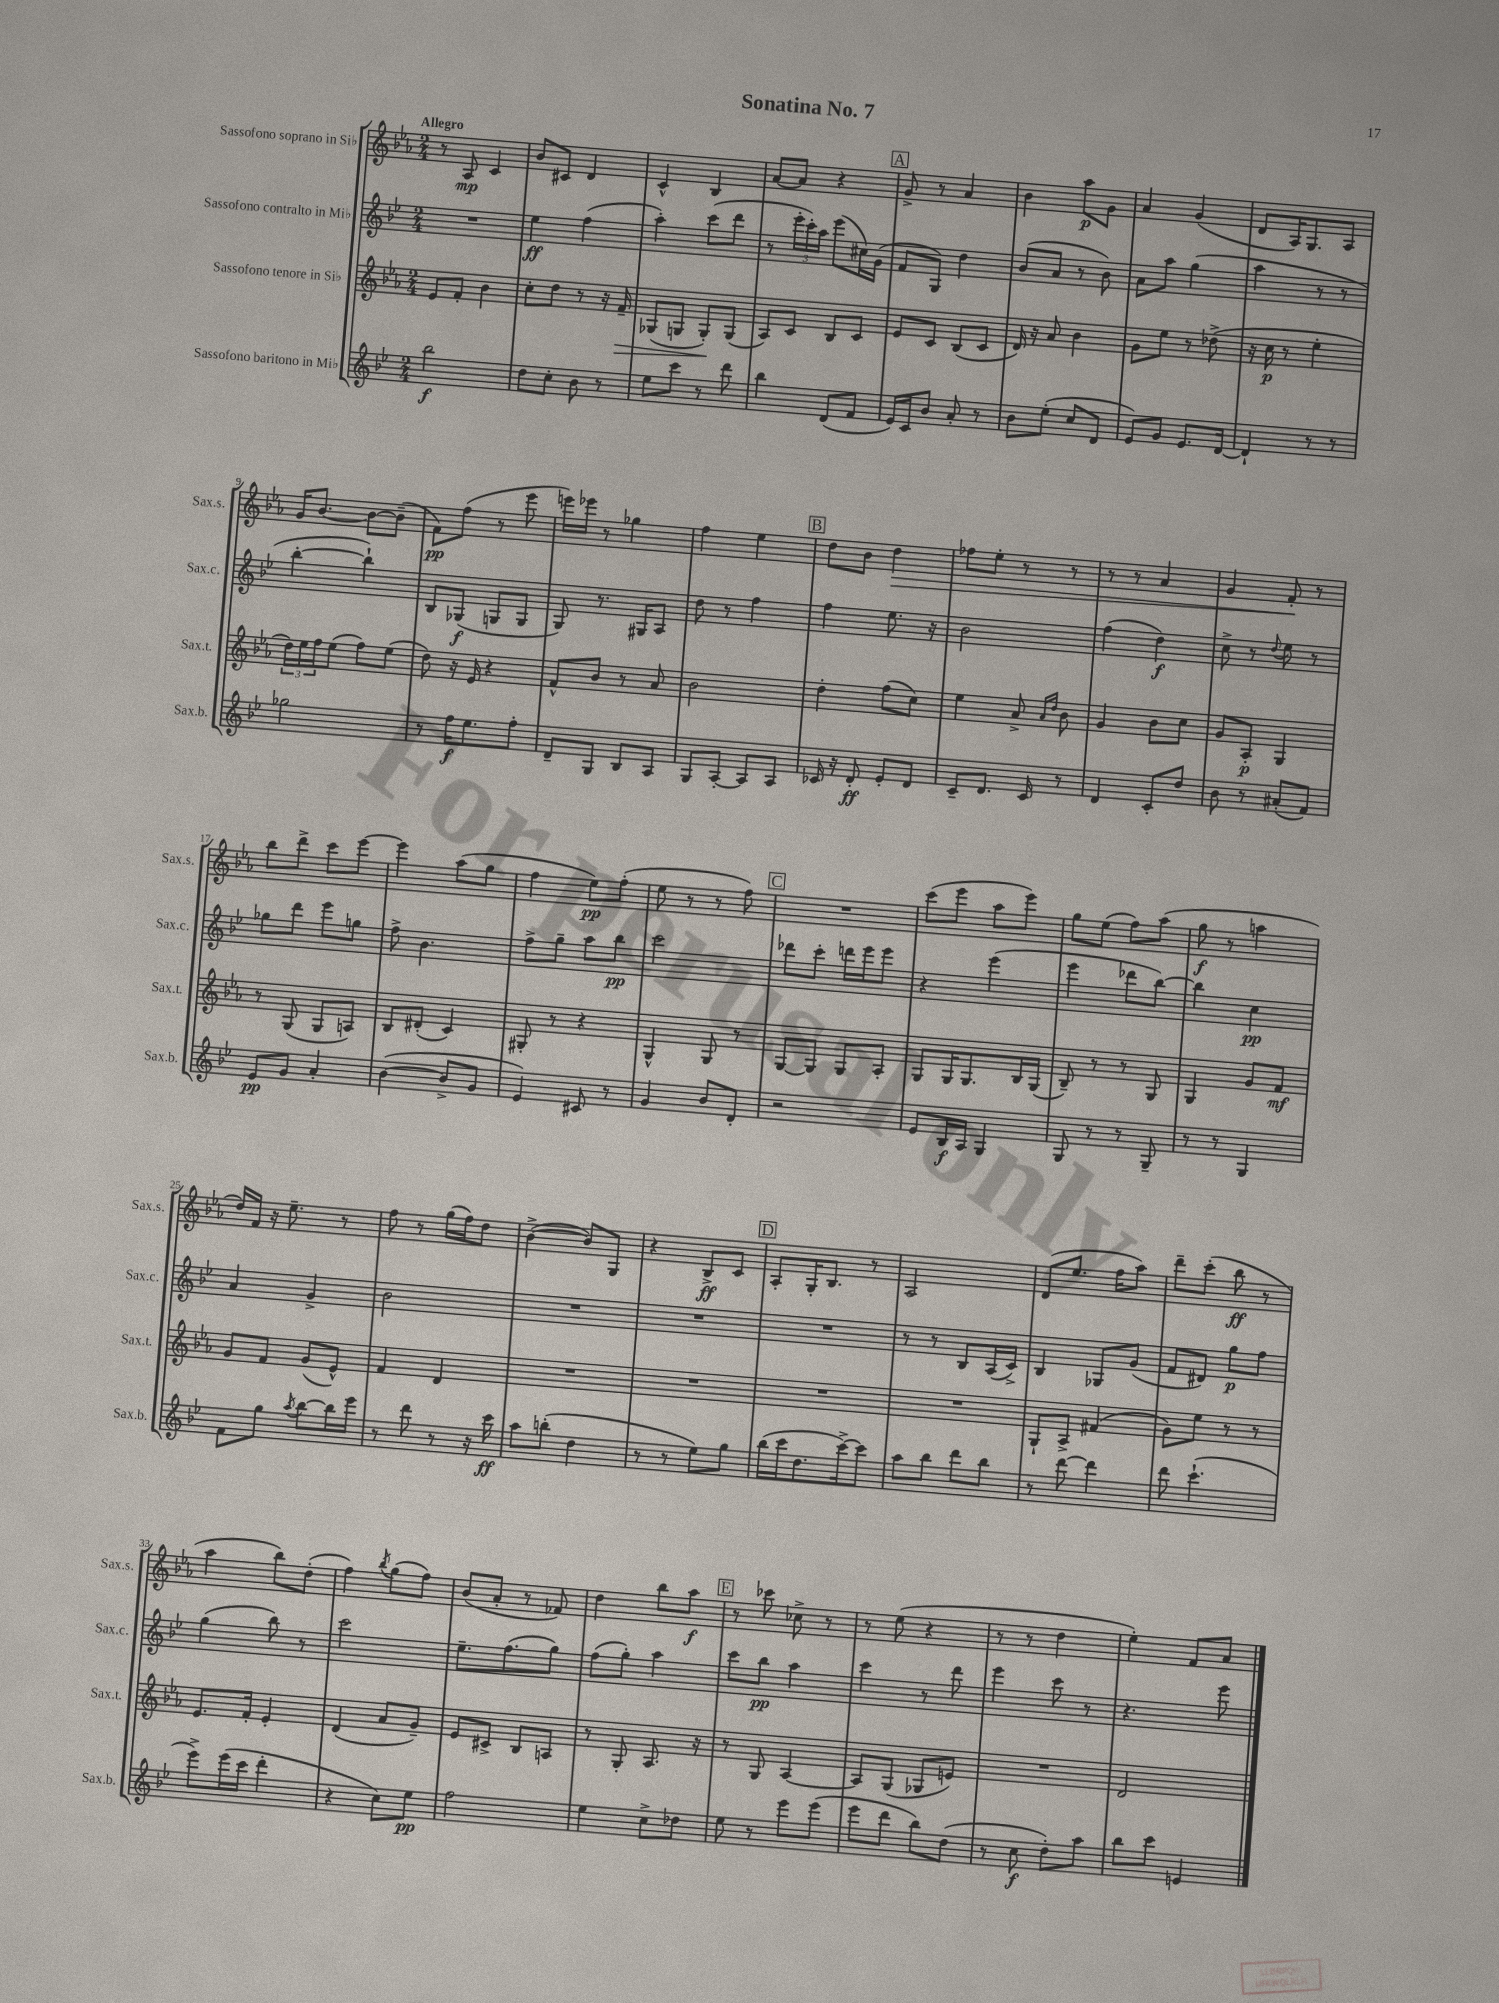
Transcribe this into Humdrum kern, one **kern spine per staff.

**kern	**dynam	**kern	**dynam	**kern	**dynam	**kern	**dynam
*part4	*part4	*part3	*part3	*part2	*part2	*part1	*part1
*staff4	*staff4	*staff3	*staff3	*staff2	*staff2	*staff1	*staff1
*I"Sassofono baritono in Mi♭	*	*I"Sassofono tenore in Si♭	*	*I"Sassofono contralto in Mi♭	*	*I"Sassofono soprano in Si♭	*
*I'Sax.b.	*	*I'Sax.t.	*	*I'Sax.c.	*	*I'Sax.s.	*
*clefG2	*	*clefG2	*	*clefG2	*	*clefG2	*
*k[b-e-]	*	*k[b-e-a-]	*	*k[b-e-]	*	*k[b-e-a-]	*
*M2/4	*	*M2/4	*	*M2/4	*	*M2/4	*
=1	=1	=1	=1	=1	=1	=1	=1
!	!	!	!	!	!	!LO:TX:a:B:t=Allegro	!
2bb-\	f	8e-/L	.	2r	.	8r	.
.	.	8f'/J	.	.	.	8A-/	mp
.	.	4b-\	.	.	.	4c/	.
=2	=2	=2	=2	=2	=2	=2	=2
8dd\L	.	8cc'\L	.	4ee-\	ff	8b-/L	.
8cc'\J	.	8dd\J	.	.	.	8c#X/J	.
8b-\	.	8r	.	(4ff\	.	4d/	.
8r	.	16r	.	.	.	.	.
!	!	!	!LO:HP:b	!	!	!	!
.	.	16f~/	>	.	.	.	.
=3	=3	=3	=3	=3	=3	=3	=3
8ee-\L	.	(8G-X/L	.	4aa'\)	.	4c^^/	.
8ccc\J	.	8Gn/J	.	.	.	.	.
8r	.	8G'/L)	.	(8ccc\L	.	4B-/	.
8ddd\	.	(8G/J	]	8ddd\J	.	.	.
=4	=4	=4	=4	=4	=4	=4	=4
4bb-\	.	8A-/L)	.	8r	.	[8a-/L	.
.	.	8c/J	.	24eee-'\LL	.	8a-/J]	.
.	.	.	.	24ccc'\)	.	.	.
.	.	.	.	24aa\JJ	.	.	.
(8d/L	.	8B-/L	.	(8eee-\L	.	4r	.
8f/J	.	8c/J	.	16cc#X\L)	.	.	.
.	.	.	.	(16g\JJ	.	.	.
!!LO:REH:place=s1:t=A
=5	=5	=5	=5	=5	=5	=5	=5
16e-/LL)	.	8e-/L	.	8f/L	.	8g^/	.
16c/J	.	.	.	.	.	.	.
8b-/J	.	8c/J	.	8G/J)	.	8r	.
8a'/	.	(8B-/L	.	4dd\	.	4a-/	.
8r	.	8c/J	.	.	.	.	.
=6	=6	=6	=6	=6	=6	=6	=6
8b-\L	.	16d/)	.	(8b-/L	.	4b-\	.
.	.	16r	.	.	.	.	.
(8ee-'\J	.	8a-/	.	8a/J	.	.	.
8cc/L	.	4b-\	.	8r	.	8aa-\L	p
8d/J	.	.	.	8b-\)	.	8g\J	.
=7	=7	=7	=7	=7	=7	=7	=7
8e-/L)	.	8g\L	.	8a\L	.	4a-/	.
8g/J	.	8ee-\J	.	8aa\J	.	.	.
8.e-/L	.	8r	.	(4gg\	.	(4g/	.
.	.	(8dd-X^\	.	.	.	.	.
[16d/Jk	.	.	.	.	.	.	.
=8	=8	=8	=8	=8	=8	=8	=8
4d`/]	.	16r	.	4aa\	.	8d/L	.
.	.	16cc\	p	.	.	.	.
.	.	8r	.	.	.	16A-/K)	.
.	.	.	.	.	.	8.G/	.
8r	.	4ee-'\	.	8r	.	.	.
8r	.	.	.	8r	.	8A-/J	.
!!LO:LB:g=z
=9	=9	=9	=9	=9	=9	=9	=9
2gg-X\	.	24dd\LL)	.	[4bb-'\	.	16g/KL	.
.	.	24ee-\	.	.	.	.	.
.	.	.	.	.	.	[8.b-/J	.
.	.	24ff\J	.	.	.	.	.
.	.	(8ee-\J	.	.	.	.	.
.	.	8ff\L)	.	4bb-`\])	.	8b-\L_	.
.	.	(8ee-\J	.	.	.	(8b-~\J]	.
=10	=10	=10	=10	=10	=10	=10	=10
8r	.	8dd\)	.	8B-/L	.	8f\L)	pp
16ff\KL	f	16r	.	(8G-X/J	f	(8ff\J	.
8.ee-\	.	16e-/	.	.	.	.	.
.	.	4r	.	8Gn/L	.	8r	.
8ff'\J	.	.	.	8G/J	.	8eee-\	.
=11	=11	=11	=11	=11	=11	=11	=11
8d~/L	.	8f^^/L	.	8G/)	.	16eeen\LL)	.
.	.	.	.	.	.	16eee-X\JJ	.
8G/J	.	8b-/J	.	8.r	.	8r	.
8B-/L	.	8r	.	.	.	4gg-X\	.
.	.	.	.	16G#X/KL	.	.	.
8A/J	.	8a-/	.	8A/J	.	.	.
=12	=12	=12	=12	=12	=12	=12	=12
8G/L	.	2b-\	.	8dd\	.	4ff\	.
[8A'/J	.	.	.	8r	.	.	.
8A/L]	.	.	.	4ff\	.	4ee-\	.
8A/J	.	.	.	.	.	.	.
!!LO:REH:place=s1:t=B
=13	=13	=13	=13	=13	=13	=13	=13
16c-X/	.	4dd'\	.	4ff\	.	8dd\L	.
16r	.	.	.	.	.	.	.
8d'/	ff	.	.	.	.	8b-\J	.
!	!	!	!	!	!	!	!LO:HP:b
8e-'/L	.	(8ff\L	.	8.ee-\	.	4dd\	>
8d/J	.	8cc\J)	.	.	.	.	.
.	.	.	.	16r	.	.	.
=14	=14	=14	=14	=14	=14	=14	=14
8c~/L	.	4ee-\	.	2b-\	.	8ff-X\L	.
8.d/J	.	.	.	.	.	8ee-'\J	.
.	.	8a-^/	.	.	.	8r	.
16c/	.	.	.	.	.	.	.
.	.	16qqa-/LL	.	.	.	.	.
.	.	16qqdd/JJ	.	.	.	.	.
8r	.	8b-\	.	.	.	8r	.
=15	=15	=15	=15	=15	=15	=15	=15
4d/	.	4g/	.	(4ff\	.	8r	.
.	.	.	.	.	.	8r	.
8c'/L	.	8b-\L	.	4dd\)	f	4a-/	.
8dd/J	.	8cc\J	.	.	.	.	.
=16	=16	=16	=16	=16	=16	=16	=16
8b-\	.	8g/L	.	8cc^\	.	4g/	.
8r	.	8A-'/J	p	8r	.	.	.
.	.	.	.	8qqdd/	.	.	.
(8a#X'/L	.	4G/	.	8ee-\	.	8f'/	.
8f/J)	.	.	.	8r	.	8r	]
!!LO:LB:g=z
=17	=17	=17	=17	=17	=17	=17	=17
8e-/L	pp	8r	.	8gg-X\L	.	8bb-\L	.
8g/J	.	(8G/	.	8ddd\J	.	8ddd^\J	.
4a'/	.	8G/L	.	8eee-\L	.	8ccc\L	.
.	.	8An/J)	.	8ggn\J	.	[8eee-\J	.
=18	=18	=18	=18	=18	=18	=18	=18
([4b-\	.	8B-/L	.	8ff^\	.	4eee-\]	.
.	.	(8d#X'/J	.	4.b-\	.	.	.
8b-^/L]	.	4c/)	.	.	.	(8aa-\L	.
8g/J	.	.	.	.	.	8gg\J	.
=19	=19	=19	=19	=19	=19	=19	=19
4e-/)	.	8G#X'/	.	8ff^\L	.	4ff\	.
.	.	8r	.	8gg~\J	.	.	.
8c#X/	.	4r	.	8aa\L	.	8ee-\L)	pp
8r	.	.	.	8bb-\J	pp	(8ff'\J	.
=20	=20	=20	=20	=20	=20	=20	=20
4g/	.	4G^^/	.	2ccc\	.	8ee-\	.
.	.	.	.	.	.	8r	.
8b-/L	.	8G/	.	.	.	8r	.
8d'/J	.	8r	.	.	.	8ff\)	.
!!LO:REH:place=s1:t=C
=21	=21	=21	=21	=21	=21	=21	=21
2r	.	[8G/L	.	8ddd-X\L	.	2r	.
.	.	8G/J]	.	8ccc'\J	.	.	.
.	.	8G/L	.	16dddn\LL	.	.	.
.	.	.	.	16eee-\J	.	.	.
.	.	8A-'/J	.	8eee-\J	.	.	.
=22	=22	=22	=22	=22	=22	=22	=22
8e-/L	.	8G/L	.	4r	.	(8ccc\L	.
16B-/L	f	16G/K	.	.	.	8eee-\J	.
16A/JJ	.	8.G/	.	.	.	.	.
4G/	.	.	.	(4eee-\	.	8aa-\L	.
.	.	16B-/L	.	.	.	8eee-\J)	.
.	.	(16G/JJ	.	.	.	.	.
=23	=23	=23	=23	=23	=23	=23	=23
8G/	.	8B-~/)	.	4eee-\	.	8gg\L	.
8r	.	8r	.	.	.	(8ee-\J	.
8r	.	8r	.	8ddd-X\L	.	8ff\L)	.
8G~/	.	8G/	.	[8bb-\J)	.	(8aa-\J	.
=24	=24	=24	=24	=24	=24	=24	=24
8r	.	4G/	.	4bb-\]	.	8gg\	f
8r	.	.	.	.	.	8r	.
4G/	.	8g/L	.	4cc\	pp	4aan\	.
.	.	8f/J	mf	.	.	.	.
!!LO:LB:g=z
=25	=25	=25	=25	=25	=25	=25	=25
8f\L	.	8g/L	.	4a/	.	16dd/LL)	.
.	.	.	.	.	.	16f/JJ	.
8gg\J	.	8f/J	.	.	.	16r	.
.	.	.	.	.	.	8.ee-~\	.
8qaa/	.	.	.	.	.	.	.
[8bb-\L	.	(8g/L	.	4g^/	.	.	.
16bb-\L]	.	8e-^^/J)	.	.	.	8r	.
16eee-\JJ	.	.	.	.	.	.	.
=26	=26	=26	=26	=26	=26	=26	=26
8r	.	4f/	.	2b-\	.	8ff\	.
8ddd\	.	.	.	.	.	8r	.
8r	.	4d/	.	.	.	(16gg\LL	.
.	.	.	.	.	.	16ff\J)	.
16r	.	.	.	.	.	8dd\J	.
16ccc\	ff	.	.	.	.	.	.
=27	=27	=27	=27	=27	=27	=27	=27
8aa\L	.	2r	.	2r	.	([4b-^\	.
(8bbn'\J	.	.	.	.	.	.	.
4dd\	.	.	.	.	.	8b-/L])	.
.	.	.	.	.	.	8G/J	.
=28	=28	=28	=28	=28	=28	=28	=28
8r	.	2r	.	2r	.	4r	.
8r	.	.	.	.	.	.	.
8ee-\L)	.	.	.	.	.	8B-^/L	ff
8gg\J	.	.	.	.	.	8c/J	.
!!LO:REH:place=s1:t=D
=29	=29	=29	=29	=29	=29	=29	=29
(16bb-\LL	.	2r	.	2r	.	8A-'/L	.
16ccc\J	.	.	.	.	.	.	.
8.dd\	.	.	.	.	.	16G'/K	.
.	.	.	.	.	.	8.B-/J	.
[16ccc^\k)	.	.	.	.	.	.	.
8ccc\J]	.	.	.	.	.	8r	.
=30	=30	=30	=30	=30	=30	=30	=30
8aa\L	.	2r	.	8r	.	2A-/	.
8bb-\J	.	.	.	8r	.	.	.
8ddd\L	.	.	.	8B-/L	.	.	.
8bb-\J	.	.	.	(16A/L	.	.	.
.	.	.	.	16c^/JJ)	.	.	.
=31	=31	=31	=31	=31	=31	=31	=31
8r	.	8G`/L	.	4B-/	.	(8d/L	.
[8ddd\	.	8A-^/J	.	.	.	8.ee-/J	.
4ddd\]	.	(4f#X/	.	8G-X/L	.	.	.
.	.	.	.	.	.	16ff\KL	.
.	.	.	.	(8g/J	.	8aa-\J)	.
=32	=32	=32	=32	=32	=32	=32	=32
8ddd\	.	8g\L)	.	8f/L	.	8ddd~\L	.
(4.ccc`\	.	8ee-\J	.	8d#X/J)	.	(8ccc'\J	.
.	.	8r	.	8gg\L	p	8bb-\	ff
.	.	8r	.	8ff\J	.	8r	.
!!LO:LB:g=z
=33	=33	=33	=33	=33	=33	=33	=33
8eee-^\L)	.	8.e-/L	.	(4gg\	.	4aa-\	.
(16eee-\L	.	.	.	.	.	.	.
16ccc\JJ	.	16f'/Jk	.	.	.	.	.
4ddd'\	.	4e-'/	.	8bb-\)	.	8bb-\L)	.
.	.	.	.	8r	.	(8dd'\J	.
=34	=34	=34	=34	=34	=34	=34	=34
4r	.	(4d/	.	2ccc\	.	4ff\)	.
.	.	.	.	.	.	8qbb-/	.
8cc\L)	.	8a-/L	.	.	.	(8gg\L	.
8ee-\J	pp	8g~/J)	.	.	.	8ff\J)	.
=35	=35	=35	=35	=35	=35	=35	=35
2ff\	.	8e-/L	.	8.ee-~\L	.	(8b-/L	.
.	.	8c#X^/J	.	.	.	8a-'/J	.
.	.	.	.	(8.ff\	.	.	.
.	.	8B-/L	.	.	.	8r	.
.	.	8An/J	.	8gg\J)	.	8f-X/)	.
=36	=36	=36	=36	=36	=36	=36	=36
4ee-\	.	8r	.	(8ff\L	.	4dd\	.
.	.	8G'/	.	8gg'\J)	.	.	.
8cc^\L	.	8.A-/	.	4aa\	.	8bb-\L	.
8dd-X\J	.	.	.	.	.	8aa-\J	f
.	.	16r	.	.	.	.	.
!!LO:REH:place=s1:t=E
=37	=37	=37	=37	=37	=37	=37	=37
8ee-\	.	8r	.	8ccc\L	.	8r	.
8r	.	8G/	.	8bb-\J	pp	8ccc-X\	.
8eee-\L	.	[4A-/	.	4aa\	.	8cc-X^\	.
(8eee-\J	.	.	.	.	.	8r	.
=38	=38	=38	=38	=38	=38	=38	=38
8eee-\L	.	8A-/L]	.	4ccc\	.	8r	.
8ddd\J	.	(8G/J	.	.	.	(8ee-\	.
8bb-\L)	.	8G-X/L	.	8r	.	4r	.
(8dd\J	.	8en/J)	.	8ddd\	.	.	.
=39	=39	=39	=39	=39	=39	=39	=39
8r	.	2r	.	4eee-\	.	8r	.
8cc\	f	.	.	.	.	8r	.
8dd'\L)	.	.	.	8ccc\	.	4dd\	.
8aa\J	.	.	.	8r	.	.	.
=40	=40	=40	=40	=40	=40	=40	=40
8bb-\L	.	2d/	.	4.r	.	4ee-'\)	.
8ccc\J	.	.	.	.	.	.	.
4en/	.	.	.	.	.	8f/L	.
.	.	.	.	8eee-\	.	8a-/J	.
==	==	==	==	==	==	==	==
*-	*-	*-	*-	*-	*-	*-	*-
